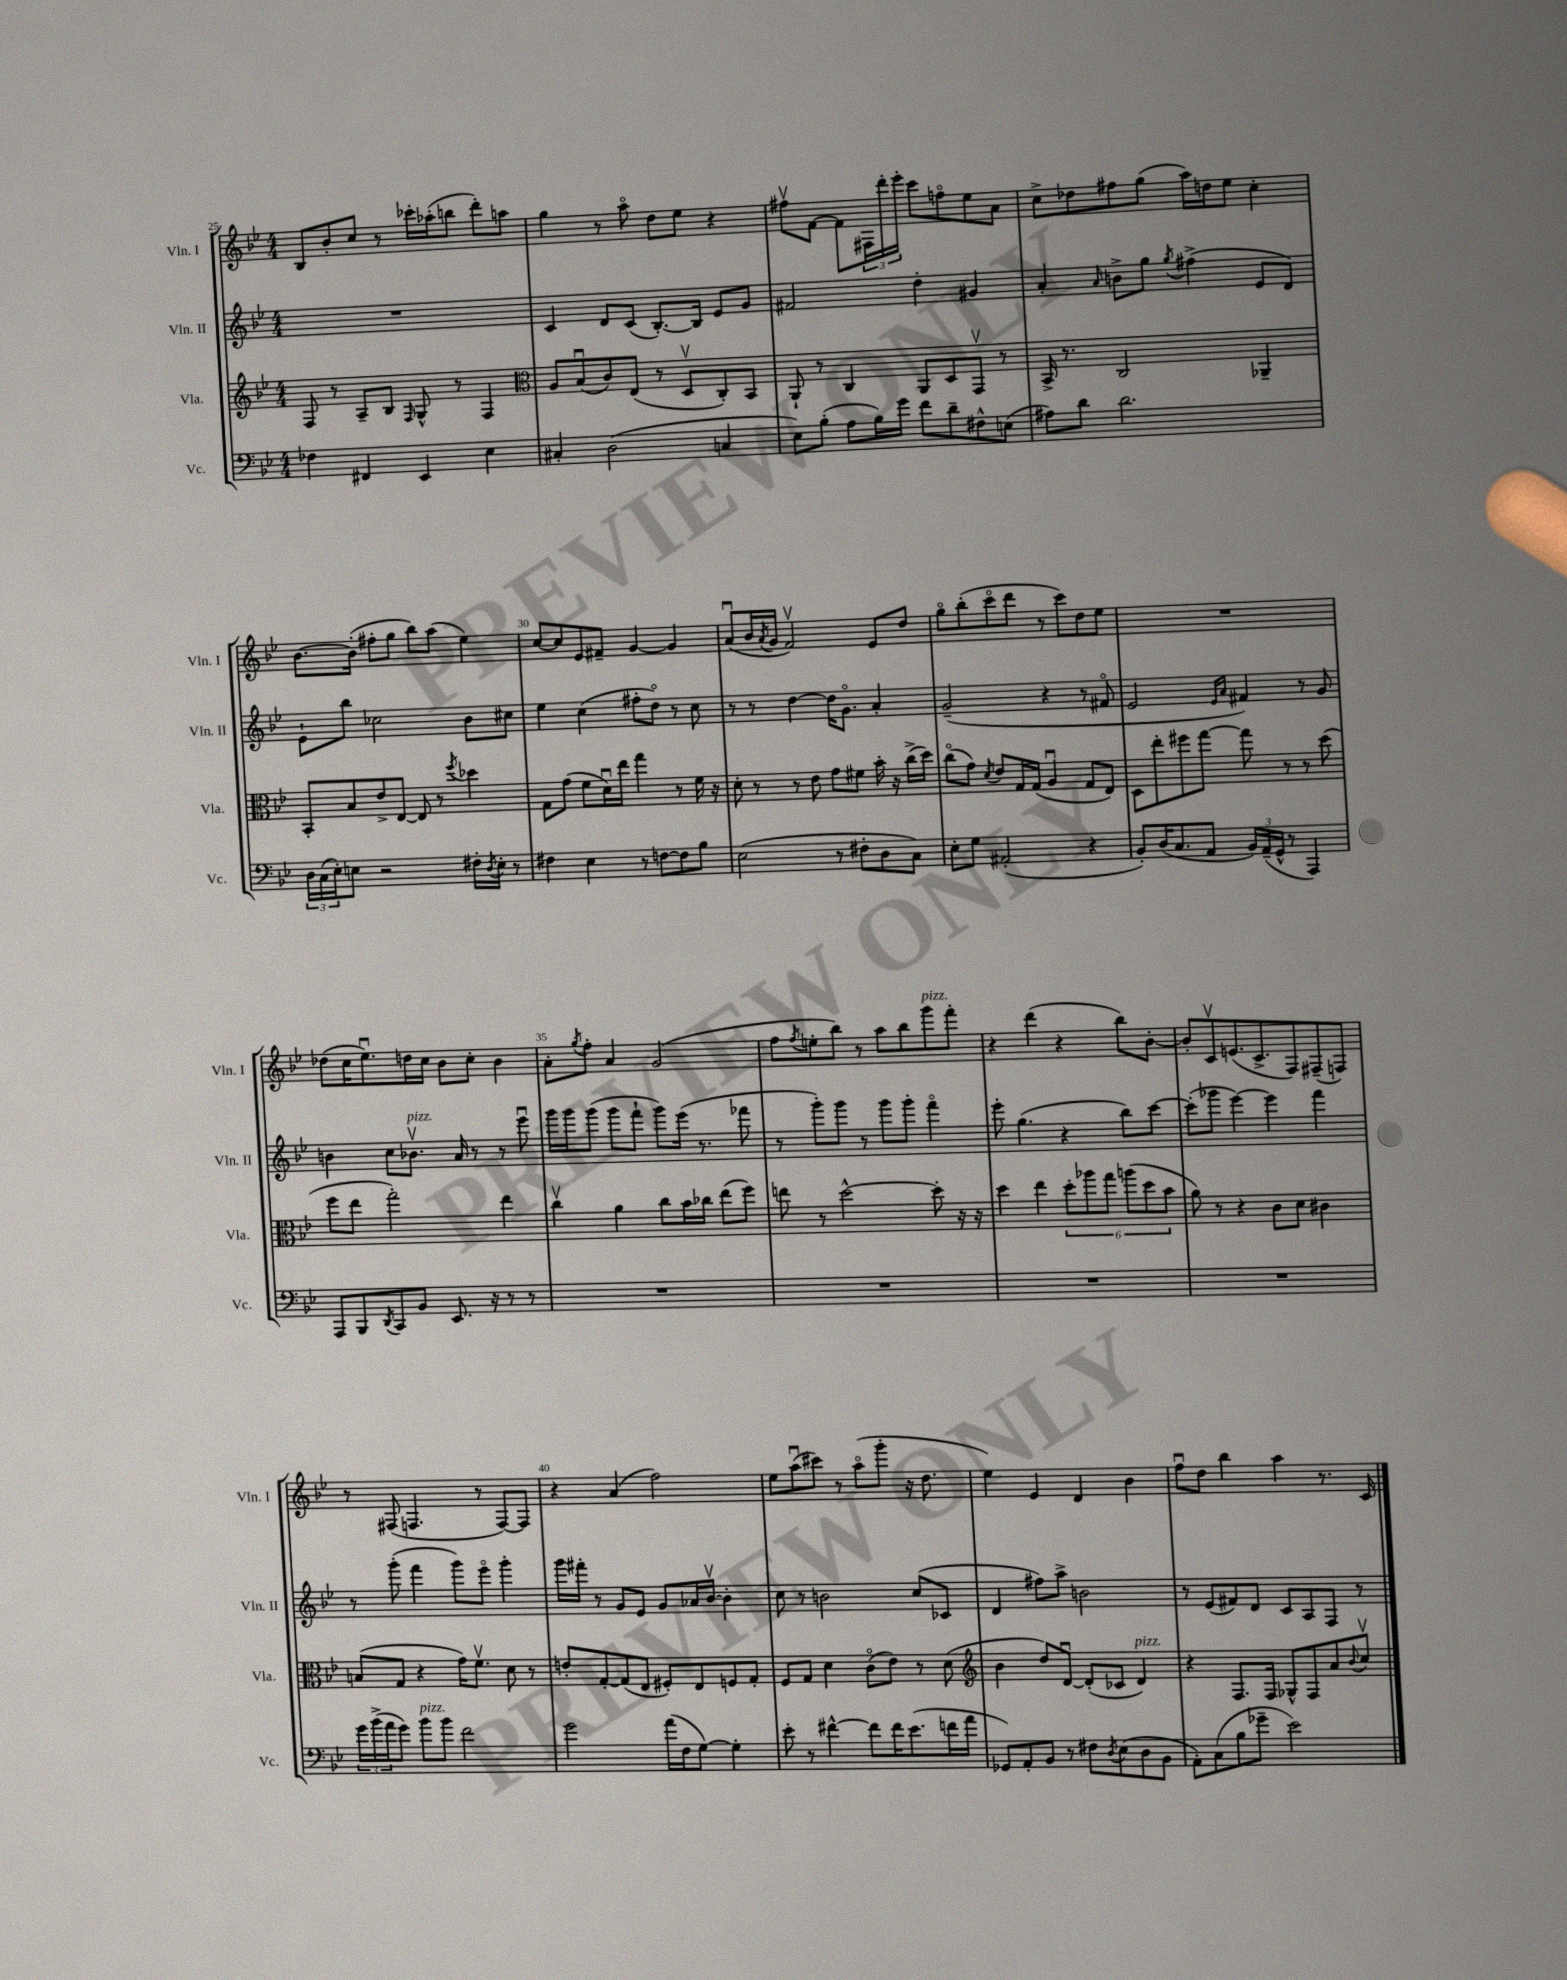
<<
\new StaffGroup <<
\new Staff = "s0" \with { instrumentName = "Vln. I" shortInstrumentName = "Vln. I" } {
    \clef treble \key bes \major \numericTimeSignature \time 4/4
    bes8 bes'8-. c''8 r8 ces'''16-. aes''16-.( b''8 d'''8-.) a''8 |
    g''4 r8 a''8\flageolet d''8 ees''8 r4 |
    fis''8\upbow f'8~ f'8 \tuplet 3/2 { fis16 d'''16-. ees'''16-. } c'''8 f''8\flageolet ees''8 a'8 |
    c''8-> des''8 fis''8 g''8( a''16) d''16 ees''8 c''4-. |
    bes'8.~ bes'16-.( fis''8-. g''8 bes''8) a''8( ees''4) |
    c''8~ c''8 ees'8 fis'8-- g'4~ g'4 |
    a'8\downbow( bes'16 \acciaccatura { a'8 } g'16 f'2\upbow) ees'8 d''8 |
    g''8\flageolet bes''8-.( c'''8\flageolet d'''8 r8 c'''8) d''8 ees''8 |
    R1 |
    des''8( c''16 ees''8.\downbow) d''16 c''16 bes'8 c''8-. bes'4 |
    a'8-. \acciaccatura { g''8 } f''8-. a'4 g'2( |
    f''8 \acciaccatura { f''8 } e''8-. bes''8) r8 a''8 bes''8 g'''8^\markup { \italic "pizz." } f'''8-. |
    r4 d'''4( r4 bes''8) bes'8~-. |
    bes'8-. c'8\upbow e'8.( c'8.-> f8) fis8--( f8) |
    r8 fis8( f4. r8 f8~) f8 |
    r4 a'4( f''2) |
    ees''8 a''8\downbow( cis'''8) r8 a''8\flageolet( g'''8-. r16 d''8. |
    ees''4) ees'4 d'4 bes'4 |
    f''8\downbow d''8 bes''4 a''4 r8. c'16 \bar "|." |
}
\new Staff = "s1" \with { instrumentName = "Vln. II" shortInstrumentName = "Vln. II" } {
    \clef treble \key bes \major \numericTimeSignature \time 4/4
    R1 |
    c'4 d'8 c'8( bes8.~-.) bes16 ees'8 g'8 |
    fis'2 d''4-. gis'4 |
    a'4-. \grace { a'16 } b'8-> g''8 \acciaccatura { g''8 } fis''4->( ees'8 d'8) |
    ees'8-! bes''8 ces''2 bes'8 cis''8 |
    ees''4 c''4( fis''8-. d''8\flageolet) r8 c''8 |
    r8 r8 d''4~ d''16 g'8.\flageolet a'4-. |
    g'2--( r4 r8 fis'8\flageolet |
    ees'2 \grace { ees'16 a'16 } fis'4) r8 g'8 |
    b'4 c''8 bes'8.\upbow^\markup { \italic "pizz." } a'16 r8 r8 ees'''8\downbow |
    g'''16 g'''16 g'''8( g'''8 f'''8-! g'''8) ees'''16( r8. fes'''8 |
    r8 g'''8-.) g'''8 r8 g'''8 g'''8-. f'''4\flageolet |
    ees'''8-. g''4.( r4 bes''8) c'''8~ |
    c'''8-.( ges'''8 ees'''4~) ees'''4 f'''4 |
    r8 g'''8-.( f'''4 g'''8) ees'''8\flageolet g'''4-. |
    g'''16 fis'''16-. r8 g'8 ees'8 g'8 aes'16 bes'16~\upbow bes'4-. |
    c''8 r8 b'2 c''8( ces'8 |
    d'4 fis''8) a''8-> b'2 |
    r8 ees'8( fis'8) d'8 c'8 a8 f8 r8 \bar "|." |
}
\new Staff = "s2" \with { instrumentName = "Vla." shortInstrumentName = "Vla." } {
    \clef treble \key bes \major \numericTimeSignature \time 4/4
    f8 r8 a8-- bes8 \grace { f16 } g8-^ r8 f4 |
    \clef alto a8 bes8\downbow( c'8) ees8( r8 d8\upbow c8-.) bes,8 |
    a,8-! r8 c4 a,8 d8 g,8\upbow r8 |
    bes,16-> r8. c2 aes,4-- |
    bes,8-. bes8 ees'8-> ees8~ ees8 r8 \acciaccatura { f''8 } des''4 |
    g8 g'8( f'8 d'16\downbow) ees''16 g''4 r8 f'16 r16 |
    d'8-. r8 r8 ees'8 g'8 fis'8 bes'16-. r16 c''16->( d''16) |
    c''8\flageolet( g'8) \acciaccatura { d'8 } ees'8 g16 g16( a4\downbow g8 ees8) |
    d8 ees''8-. fis''8 g''8~ g''8 r8 r8 d''8( |
    f''8 ees''8 g''2-.) ees''4 |
    c''4\upbow a'4 c''8 bes'16 ces''16 ees''8( f''8) |
    e''8 r8 d''2~-^ d''8-. r16 r16 |
    d''4 ees''4 \tuplet 6/4 { d''8-. aes''8 g''8 a''8( d''8 bes'8 } |
    a'8) r8 r4 c'8 d'8 cis'4 |
    b8( g8 r4 g'16) f'8.\upbow d'8 r8 |
    e'8-. g8~-. g8( ees8 fis8-.) ees8 f8 g8-. |
    f8 g8 d'4 c'8\flageolet( ees'8) r8 d'8( |
    \clef treble bes'4 d''8) d'8~\downbow d'8-.( ces'8 d'4^\markup { \italic "pizz." }) |
    r4 f8. f16 ges8-^ f8 a'8 \appoggiatura { bes'8 } c''8\upbow \bar "|." |
}
\new Staff = "s3" \with { instrumentName = "Vc." shortInstrumentName = "Vc." } {
    \clef bass \key bes \major \numericTimeSignature \time 4/4
    fes4 fis,4 ees,4 ees4 |
    cis4-. d2( c4 |
    ees8) bes8-.( a8 bes16) g'16 f'8 d'8-- fis8-^ e8( |
    ais8) d'8 d'2. |
    \tuplet 3/2 { d16 c16( ees16-.) } e8 r2 fis16-. \acciaccatura { d8 } e16-. r8 |
    fis4 ees4 r8 f8~ f8 bes8 |
    ees2( r8 fis8-. d8 c8) |
    ees8-. g8 ais,2-.( r4 |
    bes,8-.) d16( c8. a,8 \tuplet 3/2 { bes,16) a,16--( g,16-^ } r8 a,,4) |
    a,,8 bes,,8 \acciaccatura { d,8 } c,8 bes,8 ees,8. r16 r8 r8 |
    R1 |
    R1 |
    R1 |
    R1 |
    \tuplet 3/2 { g'16 bes'16->( a'16 } g'8) bes'8^\markup { \italic "pizz." } bes'8 f'2 |
    g'2 a'16( f16 g8~) g4-. |
    ees'8-. r8 fis'4~-^ fis'8 fis'16 ees'8.( f'16 a'16 |
    ges,8) a,8-. bes,8 r8 fis8 \acciaccatura { d8 } ees8( d8 bes,8 |
    a,8-.) c8( bes8 ges'8-- ees'2) \bar "|." |
}
>>
>>
\layout { \context { \Score currentBarNumber = #25 \override BarNumber.break-visibility = ##(#f #t #t) barNumberVisibility = #(every-nth-bar-number-visible 5) } }
